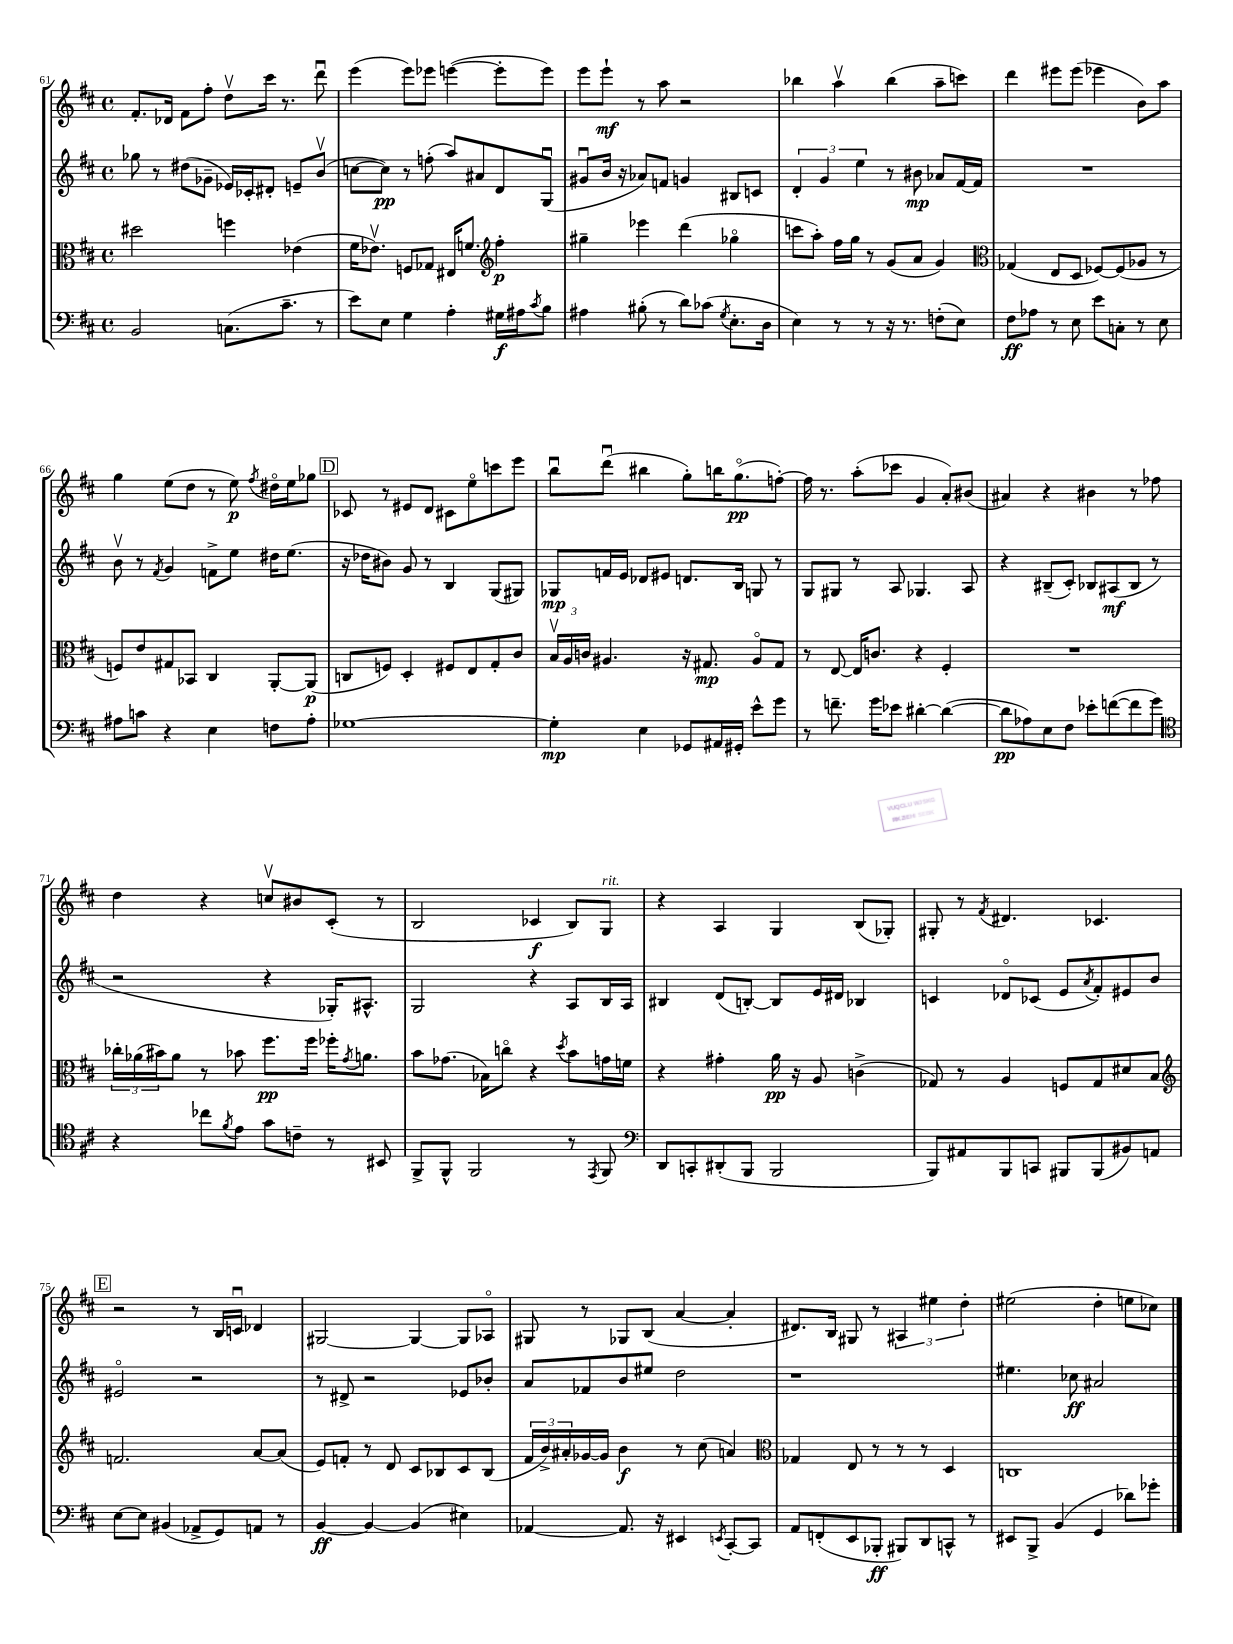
<<
\new StaffGroup <<
\new Staff = "s0" {
    \clef treble \key d \major \defaultTimeSignature \time 4/4
    fis'8.-. des'16 fis'8 fis''8-. d''8\upbow cis'''16 r8. d'''8\downbow |
    e'''4( e'''8) ees'''8 e'''4~( e'''8-. e'''8) |
    e'''8 e'''8-!\mf r8 a''8 r2 |
    bes''4 a''4\upbow bes''4( a''8-- c'''8) |
    d'''4 eis'''8 eis'''8( ees'''4 b'8) a''8 |
    g''4 e''8( d''8 r8 e''8\p) \acciaccatura { fis''8 } dis''16\flageolet e''16 ges''8 |
    \mark \markup { \box "D" } ces'8 r8 eis'8 d'8 cis'8 e''8\flageolet c'''8 e'''8 |
    b''8\downbow d'''8\downbow( bis''4 g''8-.) b''16 g''8.\flageolet\pp( f''8~-.) |
    f''16 r8. a''8-.( ces'''8 g'4 a'8-.) bis'8( |
    ais'4) r4 bis'4 r8 fes''8 |
    d''4 r4 c''8\upbow bis'8 cis'8-.( r8 |
    b2 ces'4\f b8) g8^\markup { \italic "rit." } |
    r4 a4 g4 b8( ges8-.) |
    gis8-. r8 \acciaccatura { fis'8 } dis'4. ces'4. |
    \mark \markup { \box "E" } r2 r8 b16 c'16\downbow des'4 |
    gis2~ gis4~ gis8 aes8\flageolet |
    gis8 r8 ges8 b8( a'4~ a'4-. |
    dis'8.) b16 gis8 r8 \tuplet 3/2 { ais4 eis''4 d''4-. } |
    eis''2( d''4-. e''8 ces''8) \bar "|." |
}
\new Staff = "s1" {
    \clef treble \key d \major \defaultTimeSignature \time 4/4
    ges''8 r8 dis''8( ges'8-- ees'16) ces'16-. dis'8-. e'8-- b'8\upbow( |
    c''8~ c''8\pp) r8 f''8-.( a''8) ais'8 d'8 g8\downbow( |
    gis'8\downbow b'16 r16 aes'8) f'8 g'4 bis8 c'8 |
    \tuplet 3/2 { d'4-. g'4 e''4 } r8 bis'8\mp aes'8 fis'16~ fis'16 |
    R1 |
    b'8\upbow r8 \acciaccatura { fis'8 } g'4 f'8-> e''8 dis''16 e''8.( |
    \mark \markup { \box "D" } r16 des''16 bis'8) g'8 r8 b4 g8( gis8) |
    ges8\mp f'16 e'16 des'8 eis'8 d'8. b16 g8 r8 |
    g8 gis8 r8 a8 ges4. a8 |
    r4 bis8--( cis'8-.) bes8 ais8\mf( bes8 r8 |
    r2 r4 ges16-.) ais8.-^ |
    g2 r4 a8 b16 a16 |
    bis4 d'8( b8~-.) b8 e'16 dis'16 bes4 |
    c'4 des'8\flageolet ces'8( e'8 \acciaccatura { a'8 } fis'8-.) eis'8 b'8 |
    \mark \markup { \box "E" } eis'2\flageolet r2 |
    r8 dis'8-> r2 ees'8 bes'8-. |
    a'8 fes'8 b'8 eis''8 d''2 |
    r1 |
    eis''4. ces''8\ff ais'2 \bar "|." |
}
\new Staff = "s2" {
    \clef alto \key d \major \defaultTimeSignature \time 4/4
    dis''2 f''4 ees'4( |
    fis'16 ees'8.\upbow) f8 ges8 eis16 f'8. \clef treble fis''4-.\p |
    gis''4-- ees'''4 d'''4( ges''4\flageolet |
    c'''8 a''8-.) fis''16 g''16 r8 g'8( a'8 g'4) |
    \clef alto ges4( e8 d8 fes8~) fes8( aes8 r8 |
    f8) e'8 gis8 bes,8 cis4 a,8~-. a,8\p( |
    \mark \markup { \box "D" } c8 f8) d4-. fis8 e8 g8-. cis'8 |
    \tuplet 3/2 { b16\upbow a16 c'16 } ais4. r16 gis8.\mp ais8\flageolet gis8 |
    r8 e8~ e16 c'8. r4 fis4-. |
    R1 |
    \tuplet 3/2 { ces''16-. aes'16( bis'16) } aes'8 r8 bes'8 fis''8.\pp fis''16 fes''16-. \acciaccatura { g'8 } a'8. |
    b'8 ges'8.( bes16) c''8\flageolet r4 \acciaccatura { d''8 } b'8 g'16 f'16 |
    r4 gis'4-. a'16\pp r16 a8 c'4->( |
    ges8) r8 a4 f8 ges8 dis'8 b8 |
    \mark \markup { \box "E" } \clef treble f'2. a'8~ a'8( |
    e'8) f'8-. r8 d'8 cis'8 bes8 cis'8 bes8( |
    \tuplet 3/2 { fis'16 b'16->) ais'16-. } ges'16~ ges'16 b'4\f r8 cis''8( a'4) |
    \clef alto ges4 e8 r8 r8 r8 d4 |
    c1 \bar "|." |
}
\new Staff = "s3" {
    \clef bass \key d \major \defaultTimeSignature \time 4/4
    b,2 c8.( cis'8.-- r8 |
    e'8) e8 g4 a4-. gis16\f ais16 \acciaccatura { cis'8 } b8 |
    ais4 bis8-.( r8 d'8) ces'8( \acciaccatura { g8 } e8.-. d16 |
    e4) r8 r8 r16 r8. f8-.( e8) |
    fis8\ff aes8 r8 e8 e'8 c8-. r8 e8 |
    ais8 c'8 r4 e4 f8 ais8-. |
    \mark \markup { \box "D" } ges1~ |
    ges4-.\mp e4 ges,8 ais,16 gis,16-. e'8-^ g'8 |
    r8 f'8.-- g'16 ees'8 dis'4~-. dis'4~( |
    dis'8\pp aes8) e8 fis8 ees'8-. f'8~( f'8 g'8) |
    \clef tenor r4 ces''8 \acciaccatura { fis'8 } e'8 g'8 c'8-- r8 bis,8 |
    fis,8-> fis,8-^ fis,2 r8 \acciaccatura { e,8 } fis,8 |
    \clef bass d,8 c,8-. dis,8-.( b,,8 b,,2 |
    b,,8) ais,8 b,,8 c,8 bis,,8 bis,,8( bis,8) a,8 |
    \mark \markup { \box "E" } e8~ e8 bis,4( aes,8-> g,8) a,8 r8 |
    b,4~\ff b,4~ b,4( eis4) |
    aes,4~ aes,8. r16 eis,4 \acciaccatura { e,8 } cis,8~-. cis,8 |
    a,8 f,8-.( e,8 bes,,8-.\ff bis,,8) d,8 c,8-^ r8 |
    eis,8 b,,8-> b,4( g,4 des'8) ges'8-. \bar "|." |
}
>>
>>
\layout { \context { \Score currentBarNumber = #61 } }
